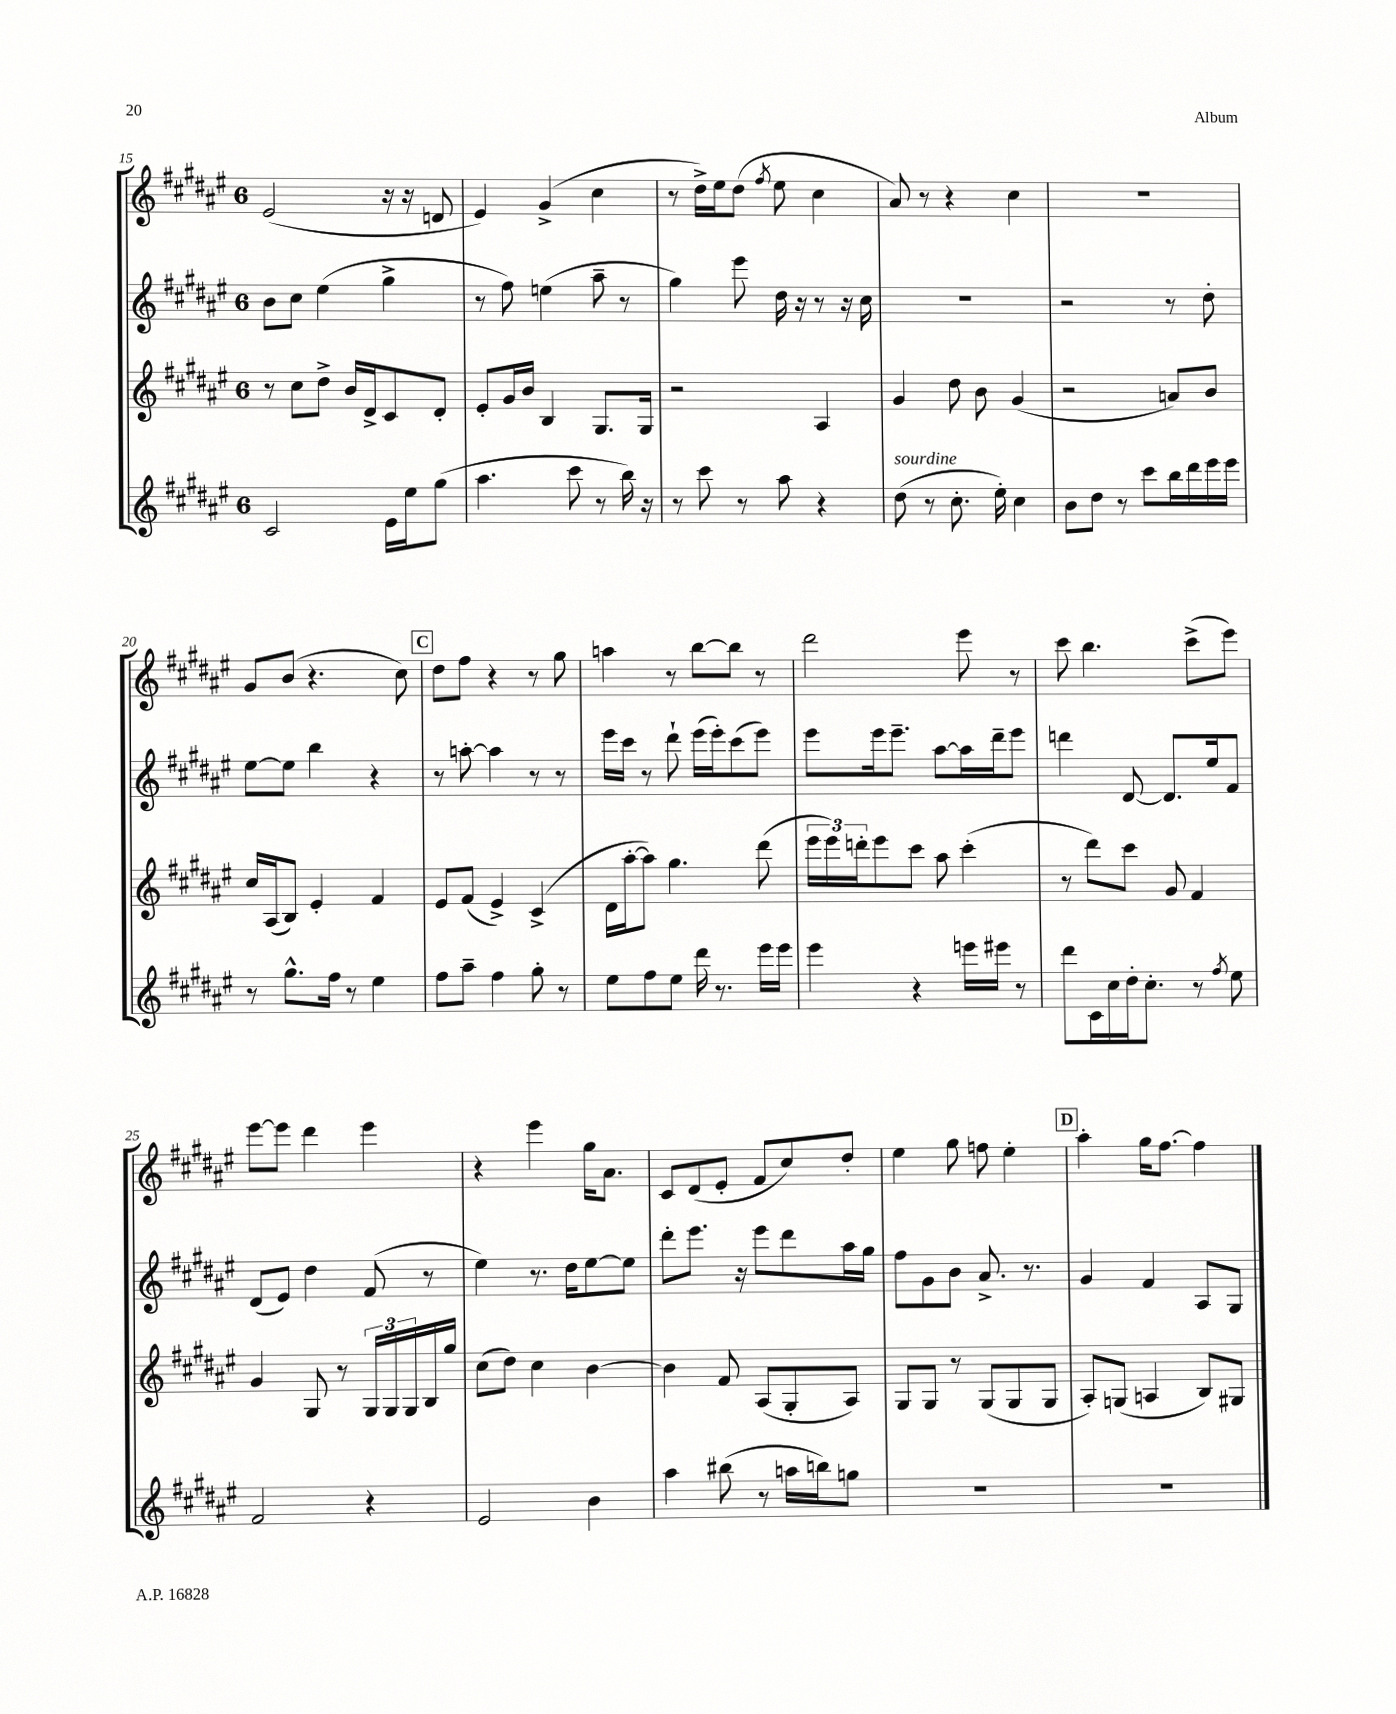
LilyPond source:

<<
\new StaffGroup <<
\new Staff = "s0" {
    \clef treble \key fis \major \once \override Staff.TimeSignature.style = #'single-digit \time 6/8
    eis'2( r16 r16 d'8 |
    eis'4) gis'4->( cis''4 |
    r8 dis''16->) eis''16 dis''8( \acciaccatura { fis''8 } eis''8 cis''4 |
    ais'8) r8 r4 cis''4 |
    R2. |
    gis'8 b'8( r4. cis''8) |
    \mark \markup { \box "C" } dis''8 fis''8 r4 r8 gis''8 |
    a''4 r8 b''8~ b''8 r8 |
    dis'''2 eis'''8 r8 |
    cis'''8 b''4. cis'''8->( eis'''8) |
    eis'''8~ eis'''8 dis'''4 eis'''4 |
    r4 eis'''4 gis''16 ais'8. |
    cis'8 dis'8( eis'8-. fis'8 cis''8) dis''8-. |
    eis''4 gis''8 f''8 eis''4-. |
    \mark \markup { \box "D" } ais''4-. gis''16 fis''8.~ fis''4 \bar "|." |
}
\new Staff = "s1" {
    \clef treble \key fis \major \once \override Staff.TimeSignature.style = #'single-digit \time 6/8
    b'8 cis''8 eis''4( gis''4-> |
    r8 fis''8) e''4( ais''8-- r8 |
    gis''4) eis'''8 dis''16 r16 r8 r16 cis''16 |
    R2. |
    r2 r8 dis''8-. |
    eis''8~ eis''8 b''4 r4 |
    \mark \markup { \box "C" } r8 a''8~-. a''4 r8 r8 |
    eis'''16 cis'''16 r8 dis'''8-! eis'''16( eis'''16-.) cis'''8( eis'''8) |
    eis'''8 eis'''16 eis'''8.-- ais''8~ ais''16 dis'''16-- eis'''8 |
    d'''4 dis'8~ dis'8. eis''16 fis'8 |
    dis'8( eis'8) dis''4 fis'8( r8 |
    eis''4) r8. dis''16 eis''8~ eis''8 |
    dis'''8-. eis'''8. r16 eis'''8 dis'''8 ais''16 gis''16 |
    fis''8 gis'8 b'8 ais'8.-> r8. |
    \mark \markup { \box "D" } gis'4 fis'4 ais8 gis8 \bar "|." |
}
\new Staff = "s2" {
    \clef treble \key fis \major \once \override Staff.TimeSignature.style = #'single-digit \time 6/8
    r8 cis''8 dis''8-> b'16 dis'16-> cis'8 dis'8-. |
    eis'8-. gis'16 b'16 b4 gis8. gis16 |
    r2 ais4 |
    gis'4 dis''8 b'8 gis'4( |
    r2 a'8) b'8 |
    cis''16 ais16( b8) eis'4-. fis'4 |
    \mark \markup { \box "C" } eis'8 fis'8( eis'4->) cis'4->( |
    dis'16 ais''16~-. ais''8) gis''4. dis'''8( |
    \tuplet 3/2 { eis'''16 eis'''16) d'''16-. } eis'''8 cis'''8 ais''8 cis'''4-.( |
    r8 dis'''8) cis'''8 gis'8 fis'4 |
    gis'4 gis8 r8 \tuplet 3/2 { gis16 gis16 gis16 } b16 gis''16 |
    cis''8( dis''8) cis''4 b'4~ |
    b'4 fis'8 ais8( gis8-. ais8) |
    gis8 gis8 r8 gis8( gis8 gis8 |
    \mark \markup { \box "D" } ais8-.) g8( a4 b8) gis8 \bar "|." |
}
\new Staff = "s3" {
    \clef treble \key fis \major \once \override Staff.TimeSignature.style = #'single-digit \time 6/8
    cis'2 eis'16 eis''16 gis''8( |
    ais''4. cis'''8 r8 b''16) r16 |
    r8 cis'''8 r8 ais''8 r4 |
    dis''8^\markup { \italic "sourdine" }( r8 cis''8.-. eis''16-.) cis''4 |
    b'8 dis''8 r8 cis'''8 b''16 dis'''16 eis'''16 eis'''16 |
    r8 gis''8.-^ fis''16 r8 eis''4 |
    \mark \markup { \box "C" } fis''8 ais''8-- fis''4 gis''8-. r8 |
    eis''8 fis''8 eis''8 dis'''16 r8. eis'''16 eis'''16 |
    eis'''4 r4 e'''16 eis'''16 r8 |
    dis'''8 cis'16 cis''16 dis''16-. cis''8.-. r8 \acciaccatura { fis''8 } eis''8 |
    fis'2 r4 |
    eis'2 b'4 |
    ais''4 bis''8( r8 a''16 b''16) g''8 |
    R2. |
    \mark \markup { \box "D" } R2. \bar "|." |
}
>>
>>
\layout { \context { \Score currentBarNumber = #15 } }
